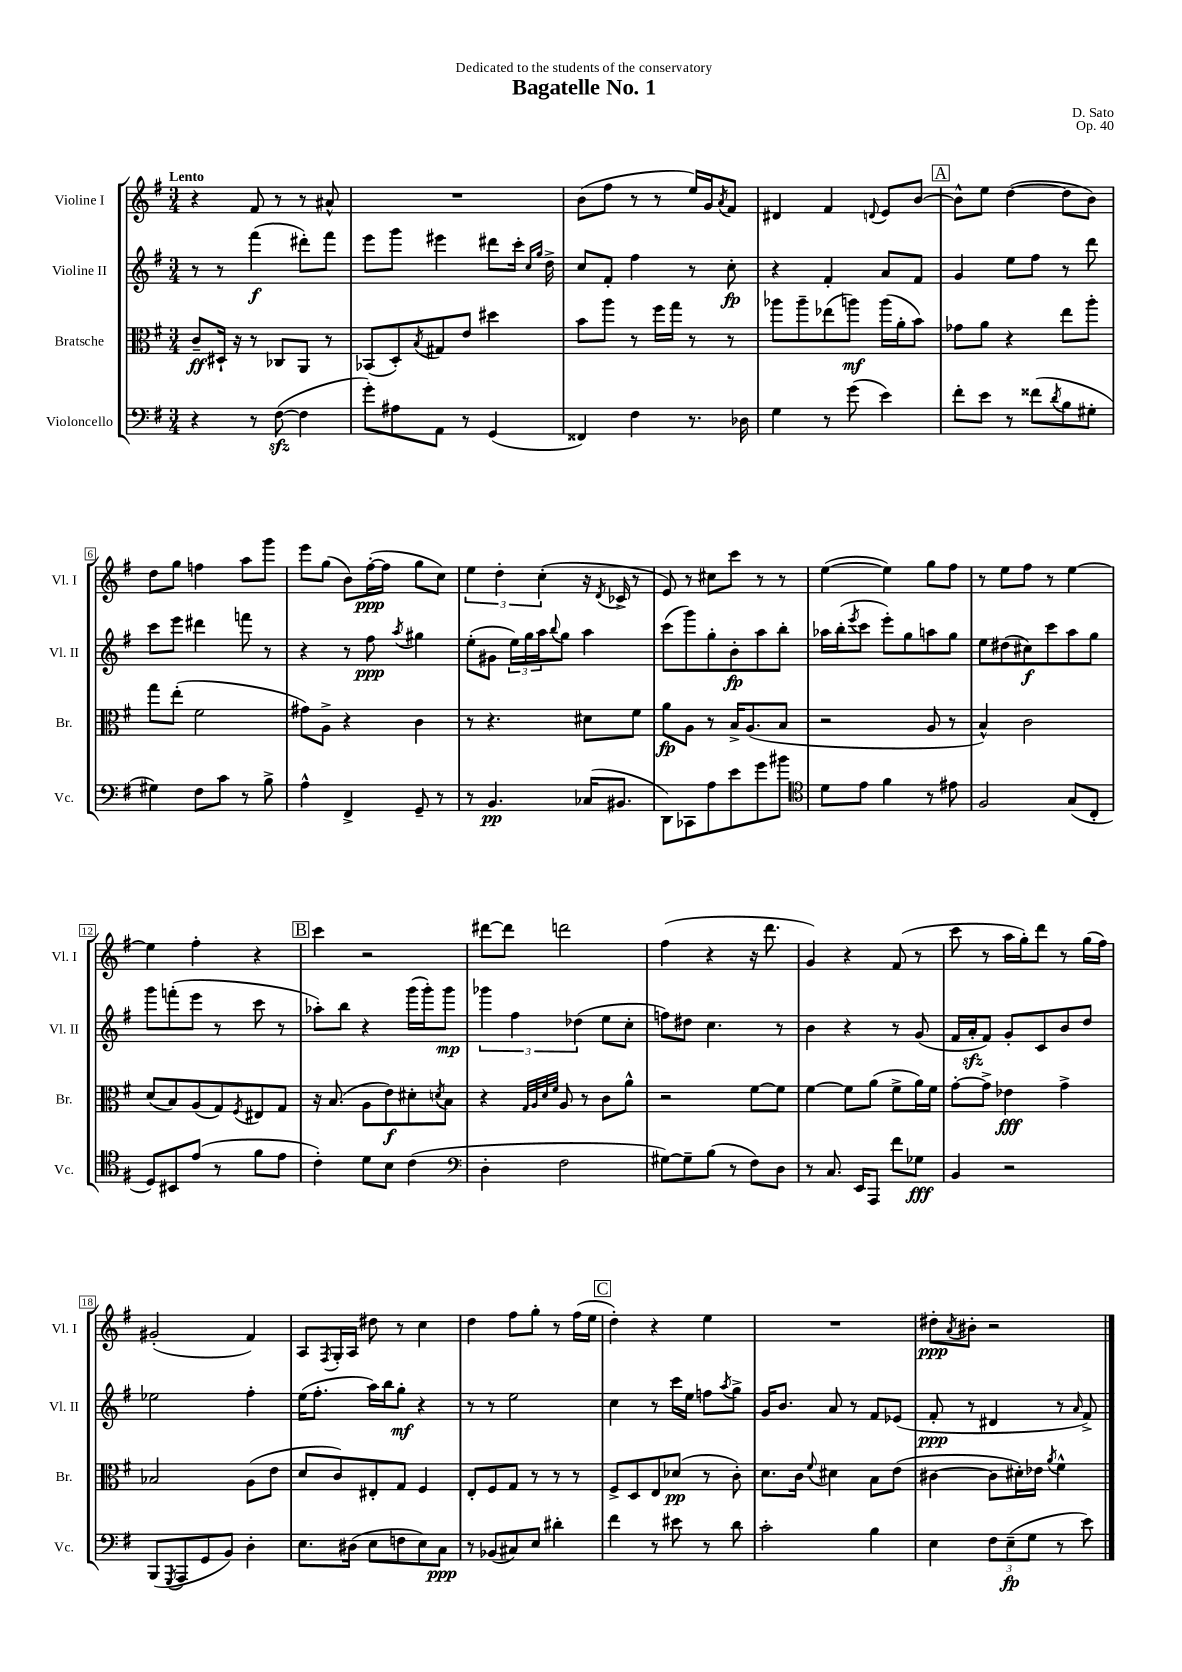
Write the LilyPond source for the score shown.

\header { title = "Bagatelle No. 1" composer = "D. Sato" dedication = "Dedicated to the students of the conservatory" opus = "Op. 40" }
<<
\new StaffGroup <<
\new Staff = "s0" \with { instrumentName = "Violine I" shortInstrumentName = "Vl. I" } {
    \clef treble \key g \major \numericTimeSignature \time 3/4 \tempo "Lento"
    r4 fis'8 r8 r8 ais'8-^ |
    R2. |
    b'8( fis''8 r8 r8 e''16) g'16 \acciaccatura { a'8 } fis'8 |
    dis'4 fis'4 \appoggiatura { d'8 } e'8 b'8~ |
    \mark \markup { \box "A" } b'8-^ e''8 d''4~( d''8 b'8) |
    d''8 g''8 f''4 a''8 g'''8 |
    e'''8 g''8( b'8) fis''16~-.\ppp( fis''16 g''8 c''8) |
    \tuplet 3/2 { e''4 d''4-. c''4-.( } r16 \acciaccatura { d'8 } ces'16-> r8 |
    e'8) r8 cis''8 c'''8 r8 r8 |
    e''4~( e''4) g''8 fis''8 |
    r8 e''8 fis''8 r8 e''4~ |
    e''4 fis''4-. r4 |
    \mark \markup { \box "B" } c'''4 r2 |
    dis'''8~ dis'''8 d'''2 |
    fis''4( r4 r16 d'''8. |
    g'4) r4 fis'8( r8 |
    c'''8 r8 a''16 g''16-.) d'''8 r8 g''16( fis''16) |
    gis'2-.( fis'4) |
    a8 \acciaccatura { fis8 } g16-. a16 dis''8 r8 c''4 |
    d''4 fis''8 g''8-. r8 fis''16( e''16 |
    \mark \markup { \box "C" } d''4-.) r4 e''4 |
    R2. |
    dis''8-.\ppp \acciaccatura { a'8 } bis'8-. r2 \bar "|." |
}
\new Staff = "s1" \with { instrumentName = "Violine II" shortInstrumentName = "Vl. II" } {
    \clef treble \key g \major \numericTimeSignature \time 3/4
    r8 r8 fis'''4\f( dis'''8-.) fis'''8 |
    e'''8 g'''8 eis'''4 dis'''8 c'''16-. \grace { c''16 g''16 } d''16-> |
    c''8 fis'8-. fis''4 r8 c''8-.\fp |
    r4 fis'4-. a'8 fis'8 |
    \mark \markup { \box "A" } g'4 e''8 fis''8 r8 d'''8 |
    c'''8 e'''8 dis'''4 f'''8 r8 |
    r4 r8 fis''8\ppp \acciaccatura { a''8 } gis''4 |
    e''8-.( gis'8 \tuplet 3/2 { e''16) g''16 a''16 } \appoggiatura { b''8 } g''8 a''4 |
    c'''8( g'''8) g''8-. b'8-.\fp a''8 b''8-. |
    aes''16 b''16-.( \acciaccatura { e'''8 } c'''8 e'''8-.) g''8 a''8 g''8 |
    e''8 dis''8( cis''8\f) c'''8 a''8 g''8 |
    g'''8 f'''8-.( e'''8 r8 c'''8 r8 |
    \mark \markup { \box "B" } aes''8-.) b''8 r4 g'''16( g'''16-.) g'''8\mp |
    \tuplet 3/2 { ges'''4 fis''4 des''4( } e''8 c''8-. |
    f''8) dis''8 c''4. r8 |
    b'4 r4 r8 g'8( |
    fis'16 a'16-.\sfz fis'8) g'8-. c'8 b'8 d''8 |
    ees''2 fis''4-. |
    e''16( fis''8.-. a''16) b''16 g''8-.\mf r4 |
    r8 r8 e''2 |
    \mark \markup { \box "C" } c''4 r8 c'''16 e''16 f''8 \acciaccatura { a''8 } g''8-> |
    g'16 b'8. a'8 r8 fis'8 ees'8( |
    fis'8-.\ppp r8 dis'4 r8 \grace { a'16 } fis'8->) \bar "|." |
}
\new Staff = "s2" \with { instrumentName = "Bratsche" shortInstrumentName = "Br." } {
    \clef alto \key g \major \numericTimeSignature \time 3/4
    c'8--\ff dis16-! r16 r8 ces8 a,8 r8 |
    bes,8( d8-.) \acciaccatura { b8 } gis8 e'8 dis''4 |
    b'8 a''8 r8 fis''16 g''16 r8 r8 |
    aes''8 aes''8-- ees''8( a''8\mf) a''16( a'16-. b'8) |
    \mark \markup { \box "A" } ges'8 a'8 r4 e''8 a''8-. |
    g''8 e''8-.( fis'2 |
    gis'8) a8-> r4 c'4 |
    r8 r4. dis'8 fis'8 |
    a'8\fp a8 r8 b16-> a8.( b8 |
    r2 a8 r8 |
    b4-^) c'2 |
    d'8( b8) a8( g8) \acciaccatura { fis8 } eis8 g8 |
    \mark \markup { \box "B" } r16 b8.( a8 e'8\f) dis'8-. \acciaccatura { d'8 } b8 |
    r4 \grace { g32 a32 d'32 fis'32 } a8 r8 c'8 a'8-^ |
    r2 fis'8~ fis'8 |
    fis'4~ fis'8 a'8( fis'8-> a'16) fis'16 |
    g'8~-. g'8-> ees'4\fff g'4-> |
    bes2 a8( e'8 |
    d'8 c'8) eis8-. g8 fis4 |
    e8-. fis8 g8 r8 r8 r8 |
    \mark \markup { \box "C" } fis8-> d8 e8 des'8\pp( r8 c'8-.) |
    d'8. c'16 \appoggiatura { fis'8 } dis'4 b8 e'8( |
    cis'4~ cis'8 dis'16-.) ees'16 \acciaccatura { a'8 } fis'4-^ \bar "|." |
}
\new Staff = "s3" \with { instrumentName = "Violoncello" shortInstrumentName = "Vc." } {
    \clef bass \key g \major \numericTimeSignature \time 3/4
    r4 r8 fis8~\sfz( fis4 |
    g'8-.) ais8 a,8 r8 g,4( |
    fisis,4) fis4 r8. des16 |
    g4 r8 g'8( e'4) |
    \mark \markup { \box "A" } fis'8-. e'8 r8 fisis'8( \acciaccatura { d'8 } b8 gis8-. |
    gis4) fis8 c'8 r8 b8-> |
    a4-^ fis,4-> g,8-- r8 |
    r8 b,4.\pp ces16( bis,8. |
    d,8) ces,8 a8 e'8 g'8 bis'8 |
    \clef tenor d'8 e'8 fis'4 r8 eis'8 |
    fis2 g8( c8-. |
    d8) bis,8 e'8( r8 fis'8 e'8 |
    \mark \markup { \box "B" } c'4-.) d'8 b8 c'4( |
    \clef bass d4-. fis2 |
    gis8~) gis8-- b8( r8 fis8) d8 |
    r8 c8. e,16 a,,8 fis'8 ges8\fff |
    b,4 r2 |
    b,,8( \acciaccatura { g,,8 } a,,8 g,8 b,8) d4-. |
    e8. dis16( e8 f8 e8) c8\ppp |
    r8 bes,8( cis8) e8 dis'4-. |
    \mark \markup { \box "C" } fis'4 r8 eis'8 r8 d'8 |
    c'2-. b4 |
    e4 \tuplet 3/2 { fis8 e8--\fp( g8 } r8 e'8) \bar "|." |
}
>>
>>
\layout { \context { \Score \override BarNumber.stencil = #(make-stencil-boxer 0.1 0.3 ly:text-interface::print) } }
